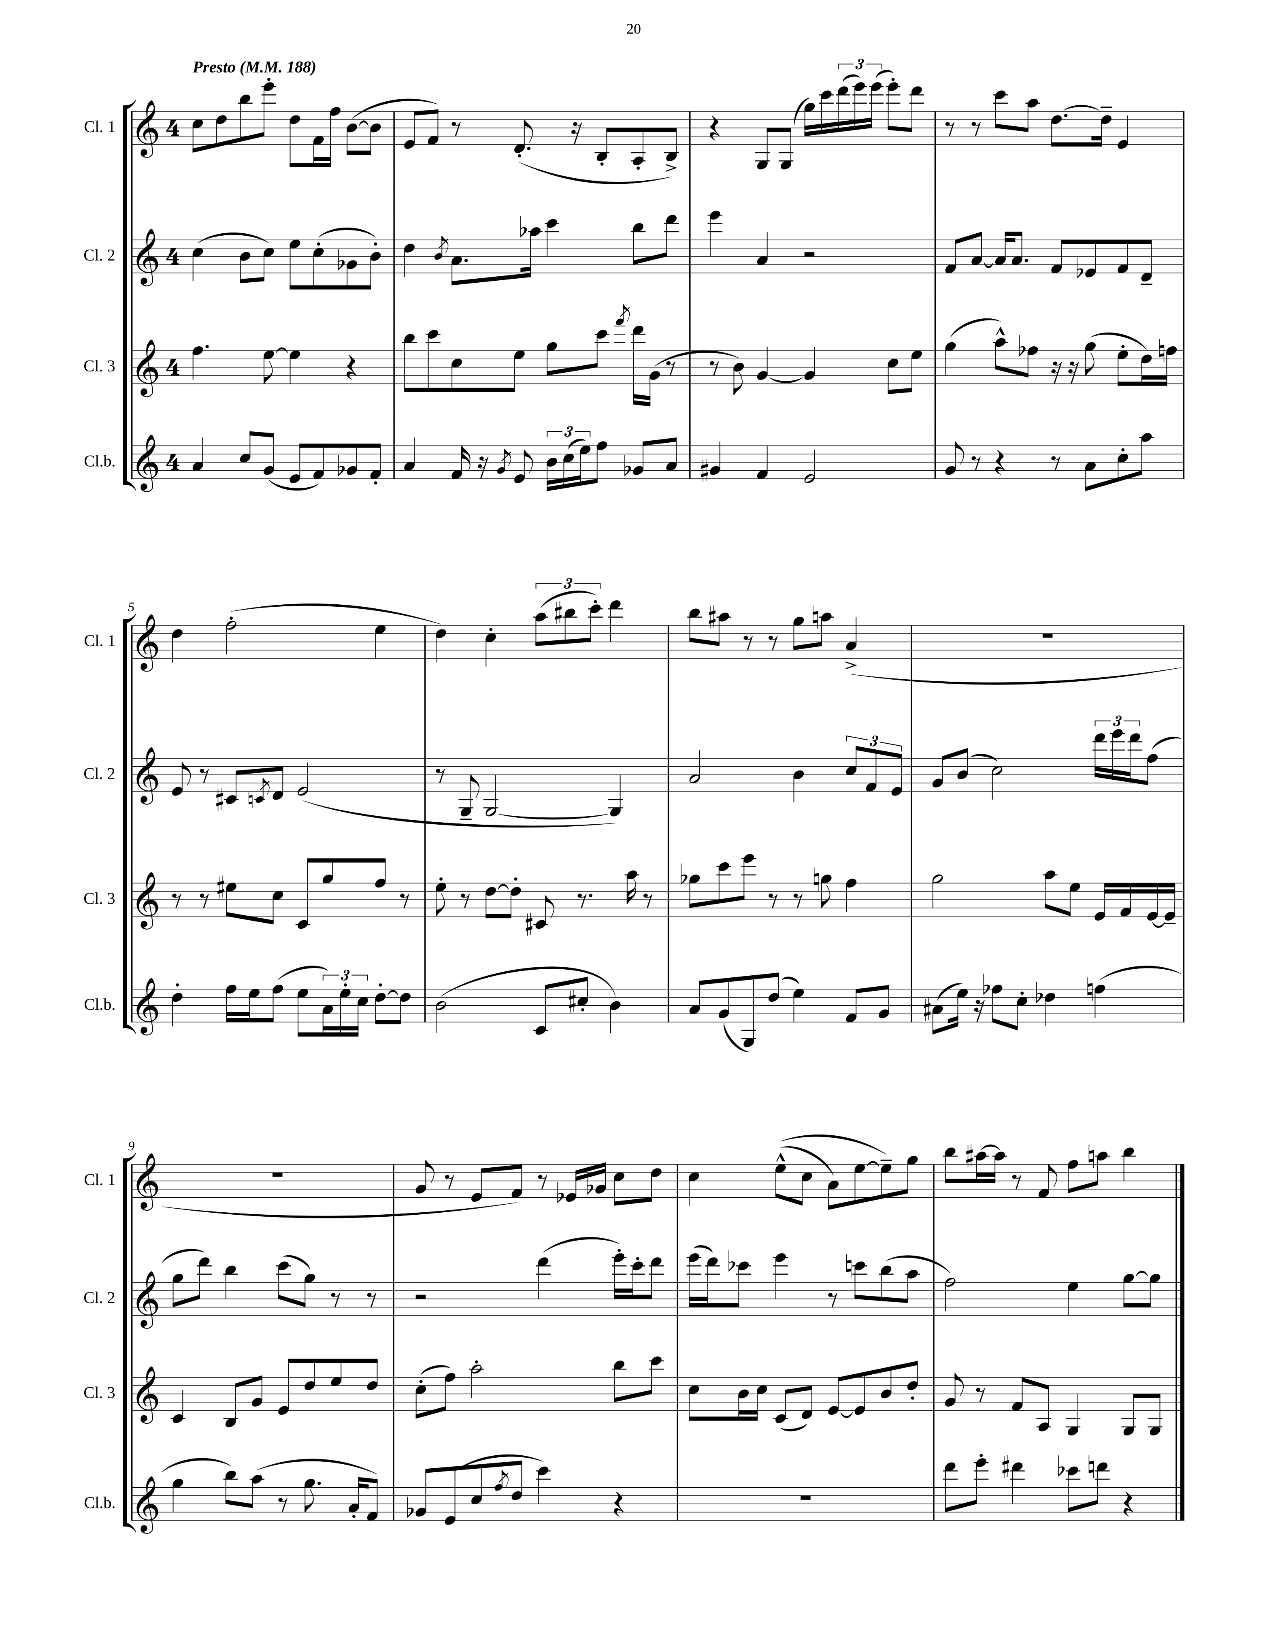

**kern	**kern	**kern	**kern
*staff4	*staff3	*staff2	*staff1
*clefG2	*clefG2	*clefG2	*clefG2
*k[]	*k[]	*k[]	*k[]
*M4/4	*M4/4	*M4/4	*M4/4
*MM188	*MM188	*MM188	*MM188
4a	4.ff	(4cc	8cc
.	.	.	8dd
8cc	.	8b	8bb
(8g	[8ee	8cc)	8eee'
8e	4ee]	8ee	8dd
8f)	.	(8cc'	16f
.	.	.	16ff
8g-	4r	8g-	([8b
8f'	.	8b')	8b]
=	=	=	=
4a	8bb	4dd	8e
.	8ccc	.	8f)
.	.	8qb	.
16f	8cc	8.a	8r
16r	.	.	.
8qg	.	.	.
8e	8ee	.	(8.d'
.	.	16aa-	.
24b	8gg	4ccc	.
(24cc	.	.	.
.	.	.	16r
24ee)	.	.	.
8ff	8ccc	.	8B'
.	8qfff	.	.
8g-	16ddd	8bb	8A'
.	(16g	.	.
8a	8r	8ddd	8B^)
=	=	=	=
4g#	8r	4eee	4r
.	8b)	.	.
4f	[4g	4a	8G
.	.	.	(8G
2e	4g]	2r	16gg)
.	.	.	16ccc
.	.	.	(24ddd
.	.	.	24eee)
.	.	.	(24eee
.	8cc	.	8eee')
.	8ee	.	8ddd
=	=	=	=
8g	(4gg	8f	8r
8r	.	[8a	8r
4r	8aa^^)	16a]	8ccc
.	.	8.a	.
.	8ff-	.	8aa
8r	16r	8f	[8.dd
.	16r	.	.
8a	(8gg	8e-	.
.	.	.	16dd~]
8cc'	8ee'	8f	4e
8aa	16dd)	8d~	.
.	16ff	.	.
=	=	=	=
4dd'	8r	8e	4dd
.	8r	8r	.
16ff	8ee#	8c#	(2ff'
16ee	.	.	.
.	.	8qc	.
(8ff	8cc	8d	.
8ee	8c	(2e	.
24a)	8gg	.	.
24ee'	.	.	.
24cc	.	.	.
[8dd'	8ff	.	4ee
8dd]	8r	.	.
=	=	=	=
(2b	8ee'	8r	4dd)
.	8r	8G~	.
.	[8dd	[2G	4cc'
.	8dd']	.	.
8c	8c#	.	(12aa
.	.	.	12bb#
8cc#'	8.r	.	.
.	.	.	12ccc')
4b)	.	4G])	4ddd
.	16aa	.	.
.	8r	.	.
=	=	=	=
8a	8gg-	2a	8bb
(8g	8ccc	.	8aa#
8G)	8eee	.	8r
(8dd	8r	.	8r
4ee)	8r	4b	8gg
.	8gg	.	8aa
8f	4ff	12cc	(4a^
.	.	12f	.
8g	.	.	.
.	.	12e	.
=	=	=	=
(8a#	2gg	8g	1r
16ee)	.	(8b	.
16r	.	.	.
8ff-	.	2cc)	.
8cc'	.	.	.
4dd-	8aa	.	.
.	8ee	.	.
(4ff	16e	24ddd	.
.	.	24eee	.
.	16f	.	.
.	.	24ddd	.
.	[16e	(8ff	.
.	16e~]	.	.
=	=	=	=
4gg	4c	8gg	1r
.	.	8ddd)	.
8bb)	8B	4bb	.
(8aa	8g	.	.
8r	8e	(8ccc	.
8.gg	8dd	8gg)	.
.	8ee	8r	.
16a'	.	.	.
8f)	8dd	8r	.
=	=	=	=
8g-	(8cc'	2r	8g
(8e	8ff)	.	8r
8cc	2aa'	.	8e
8qff	.	.	.
8dd	.	.	8f)
4ccc)	.	(4ddd	8r
.	.	.	16e-
.	.	.	16g-
4r	8bb	16eee')	8cc
.	.	16ccc'	.
.	8ccc	8ddd	8dd
=	=	=	=
1r	8cc	(16eee	4cc
.	.	16ddd)	.
.	16b	8ccc-	.
.	16cc	.	.
.	(8c	4eee	&((8ee^^
.	8d)	.	8cc
.	[8e	8r	8a)
.	8e]	8ccc	[8ee
.	8b	(8bb	8ee~]&)
.	8dd'	8aa	8gg
=	=	=	=
8ddd	8g	2ff)	8bb
8eee'	8r	.	[16aa#
.	.	.	16aa#]
4ddd#	8f	.	8r
.	8A	.	8f
8ccc-	4G	4ee	8ff
8ddd	.	.	8aa
4r	8G	[8gg	4bb
.	8G	8gg]	.
==	==	==	==
*-	*-	*-	*-
